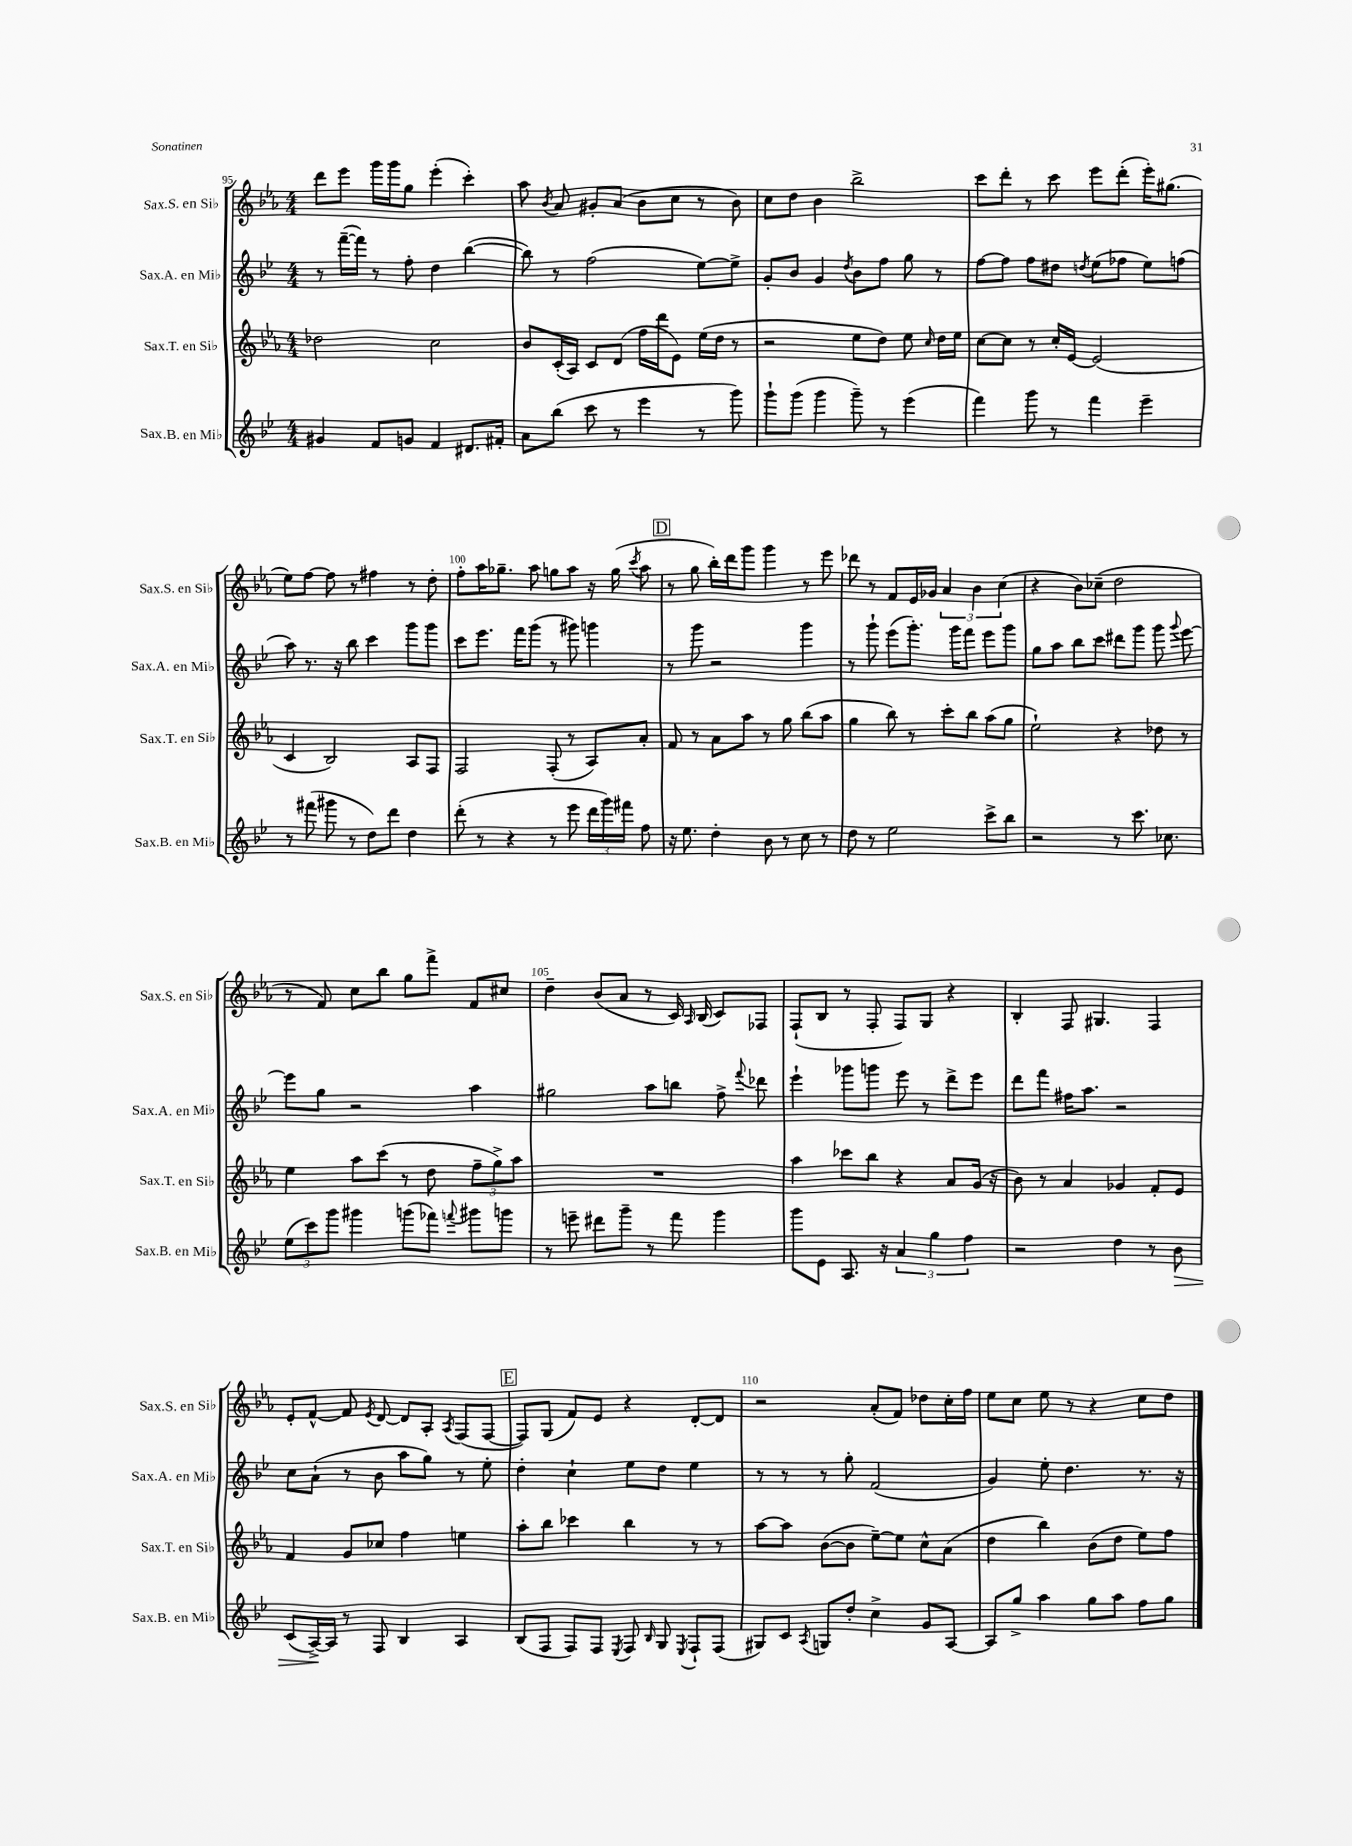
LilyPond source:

<<
\new StaffGroup <<
\new Staff = "s0" \with { instrumentName = "Sax.S. en Sib" shortInstrumentName = "Sax.S. en Sib" } {
    \clef treble \key ees \major \numericTimeSignature \time 4/4
    \autoBeamOff d'''8[ ees'''8] g'''16[ g'''16 g''8] ees'''4-.( c'''4-.) |
    aes''8 \acciaccatura { bes'8 } aes'8 gis'8[-. aes'8]( bes'8[ c''8] r8 bes'8) |
    c''8[ d''8] bes'4 bes''2-> |
    c'''8[ d'''8]-. r8 c'''8 ees'''8[ d'''8]-.( ees'''16[-.) gis''8.]( |
    ees''8[) f''8]~ f''8 r8 fis''4 r8 d''8-. |
    f''8[-. aes''16 ges''8.]-- aes''8 g''8[ aes''8] r16 g''16( \acciaccatura { c'''8 } aes''8 |
    \mark \markup { \box "D" } r8 g''8 bes''16[-.) d'''16 g'''8] g'''4 r8 ees'''8 |
    des'''8 r8 f'8[ ees'16 ges'16] \tuplet 3/2 { aes'4 bes'4 c''4( } |
    r4 bes'8[) ces''8]--( d''2 |
    r8 f'8) c''8[ bes''8] g''8[ f'''8]-> f'8[ cis''8] |
    d''4-- bes'8[( aes'8] r8 c'16) \grace { aes16 } bes16( c'8[) fes8] |
    f8[-!( bes8] r8 f8-. f8[) g8] r4 |
    bes4-. f8 gis4. f4 |
    ees'8[-. f'8]~-^ f'8 \acciaccatura { ees'8 } d'8~ d'8[ aes8]-. \acciaccatura { aes8 } f8[( f8]~ |
    \mark \markup { \box "E" } f8[) g8]( f'8[) ees'8] r4 d'8[~-. d'8] |
    r2 aes'8[-.( f'8]) des''8[ c''16-. f''16] |
    ees''8[ c''8] ees''8 r8 r4 c''8[ d''8] \bar "|." |
}
\new Staff = "s1" \with { instrumentName = "Sax.A. en Mib" shortInstrumentName = "Sax.A. en Mib" } {
    \clef treble \key bes \major \numericTimeSignature \time 4/4
    \autoBeamOff r8 f'''16[~--( f'''16]) r8 f''8-. d''4 bes''4~( |
    bes''8) r8 f''2( ees''8[~) ees''8]-> |
    g'8[-. bes'8] g'4 \acciaccatura { d''8 } bes'8[ f''8] g''8 r8 |
    f''8[~ f''8] f''8[ dis''8] \acciaccatura { d''8 } ees''8[( fes''8] ees''8[) f''8]( |
    a''8) r8. r16 bes''8 c'''4 g'''8[ g'''8] |
    c'''8[ ees'''8.] f'''16[ g'''8]( r8 gis'''8) g'''4 |
    \mark \markup { \box "D" } r8 g'''8 r2 g'''4 |
    r8 g'''8-! ees'''8[( g'''8.]-.) g'''16[ f'''8] ees'''8[ g'''8] |
    g''8[ a''8] bes''8[ c'''8] dis'''8[ g'''8] g'''8 \appoggiatura { g'''8 } ees'''8~ |
    ees'''8[ g''8] r2 a''4 |
    gis''2 a''8[ b''8] f''8-> \appoggiatura { f'''8 } des'''8 |
    ees'''4-! ges'''8[ g'''8] ees'''8 r8 d'''8[-> ees'''8] |
    d'''8[ f'''8] fis''16[ a''8.] r2 |
    c''8[ a'8]-!( r8 bes'8 a''8[ g''8]) r8 ees''8-. |
    \mark \markup { \box "E" } d''4-. c''4-! ees''8[ d''8] ees''4 |
    r8 r8 r8 g''8-. f'2( |
    g'4) ees''8-. d''4. r8. r16 \bar "|." |
}
\new Staff = "s2" \with { instrumentName = "Sax.T. en Sib" shortInstrumentName = "Sax.T. en Sib" } {
    \clef treble \key ees \major \numericTimeSignature \time 4/4
    \autoBeamOff des''2 c''2 |
    bes'8[ c'16-.( aes16]) c'8[ d'8]( f''16[ d'''16 ees'8]) ees''16[( d''16] r8 |
    r2 ees''8[ d''8]) ees''8 \grace { c''16 } d''16[ ees''16] |
    c''8[~ c''8] r8 c''16[-. ees'16]~ ees'2( |
    c'4 bes2) aes8[ f8] |
    f2 f8-.( r8 aes8[) aes'8]-. |
    \mark \markup { \box "D" } f'8 r8 aes'8[ aes''8] r8 g''8 bes''8[( aes''8] |
    g''4 bes''8) r8 c'''8[-. bes''8] aes''8[( g''8] |
    ees''2-!) r4 des''8 r8 |
    ees''4 aes''8[ c'''8]( r8 d''8 \tuplet 3/2 { f''8[-- g''8->) aes''8] } |
    R1 |
    aes''4 ces'''8[ bes''8] r4 aes'8[ g'16]( r16 |
    bes'8) r8 aes'4 ges'4 f'8[-. ees'8] |
    f'4 g'8[ ces''8] f''4 e''4 |
    \mark \markup { \box "E" } aes''8[-. bes''8] ces'''4 bes''4 r8 r8 |
    aes''8[~ aes''8] bes'8[~( bes'8] ees''8[~--) ees''8] c''8[-^ aes'8]( |
    d''4 bes''4) bes'8[( d''8] ees''8[) f''8] \bar "|." |
}
\new Staff = "s3" \with { instrumentName = "Sax.B. en Mib" shortInstrumentName = "Sax.B. en Mib" } {
    \clef treble \key bes \major \numericTimeSignature \time 4/4
    \autoBeamOff gis'4 f'8[ g'8] f'4 dis'8.[ fis'16]-. |
    a'8[ bes''8]( c'''8 r8 ees'''4 r8 g'''8) |
    g'''8[-! g'''8]( g'''4 g'''8--) r8 ees'''4( |
    f'''4) g'''8 r8 f'''4 ees'''4-- |
    r8 fis'''8( gis'''8 r8 d''8[) d'''8] d''4 |
    d'''8-.( r8 r4 r8 ees'''8 \tuplet 3/2 { d'''16[ g'''16) fis'''16] } f''8 |
    \mark \markup { \box "D" } r16 ees''8. d''4-. bes'8 r8 c''8 r8 |
    d''8 r8 ees''2 c'''8[-> bes''8] |
    r2 r8 c'''8. ces''8. |
    \tuplet 3/2 { ees''8[( c'''8) g'''8] } gis'''4 g'''8[( fes'''8]) \appoggiatura { f'''8 } gis'''8[ g'''8] |
    r8 e'''8-- dis'''8[ g'''8]-- r8 f'''8 g'''4 |
    g'''8[ ees'8] a8. r16 \tuplet 3/2 { a'4 g''4 f''4 } |
    r2 d''4 r8 bes'8\> |
    c'8[( a16~->\!) a16] r8 f8 bes4 a4 |
    \mark \markup { \box "E" } bes8[( f8] f8[) f8] \acciaccatura { ees8 } f8 \grace { bes16 } g8 \acciaccatura { ees8 } f8[-! f8]( |
    gis8[) c'8] \acciaccatura { a8 } g8[ d''8]-. c''4-> g'8[ a8]~ |
    a8[ g''8]-> a''4 g''8[ a''8] f''8[ g''8] \bar "|." |
}
>>
>>
\layout { \context { \Score currentBarNumber = #95 \override BarNumber.break-visibility = ##(#f #t #t) barNumberVisibility = #(every-nth-bar-number-visible 5) } }
